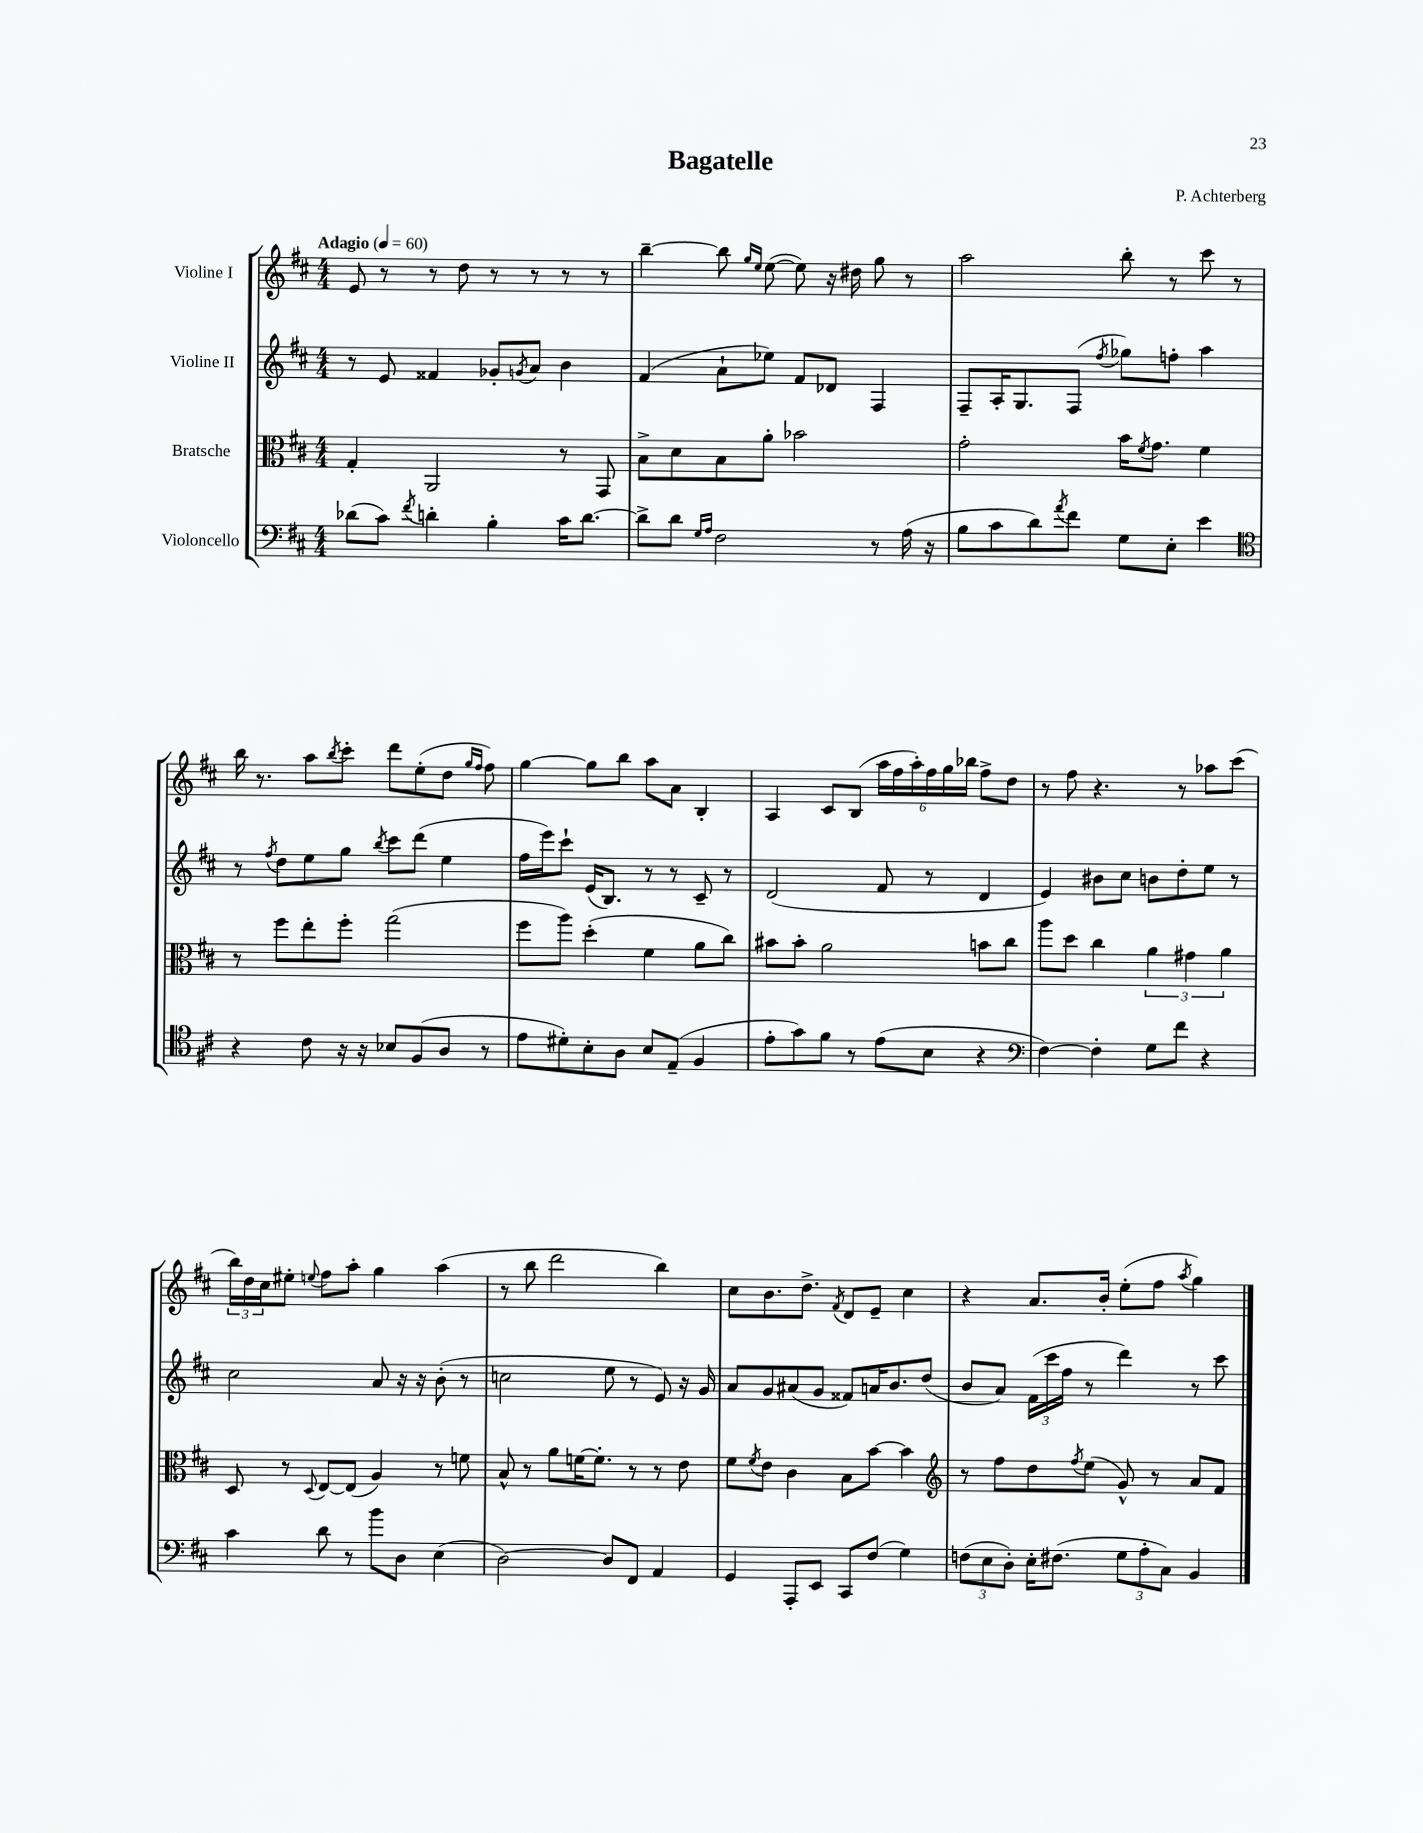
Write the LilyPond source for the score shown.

\header { title = "Bagatelle" composer = "P. Achterberg" }
<<
\new StaffGroup <<
\new Staff = "s0" \with { instrumentName = "Violine I" } {
    \clef treble \key d \major \numericTimeSignature \time 4/4 \tempo "Adagio" 4 = 60
    e'8 r8 r8 d''8 r8 r8 r8 r8 |
    b''4~-- b''8 \grace { g''16 e''16 } e''8~( e''8) r16 dis''16 g''8 r8 |
    a''2 b''8-. r8 cis'''8 r8 |
    b''16 r8. a''8 \acciaccatura { b''8 } cis'''8-. d'''8 e''8-.( d''8 \grace { g''16 fis''16 } fis''8) |
    g''4~ g''8 b''8 a''8 a'8 b4-. |
    a4 cis'8 b8( \tuplet 6/4 { a''16 fis''16 a''16-.) fis''16 g''16 bes''16 } fis''8-> d''8 |
    r8 fis''8 r4. r8 aes''8 cis'''8( |
    \tuplet 3/2 { b''16) d''16 cis''16 } eis''8-. \appoggiatura { e''8 } fis''8 a''8-. g''4 a''4( |
    r8 b''8 d'''2 b''4) |
    cis''8 b'8. d''8.-> \acciaccatura { fis'8 } d'8 e'8-- cis''4 |
    r4 a'8. b'16-. e''8-.( fis''8 \acciaccatura { a''8 } g''4) \bar "|." |
}
\new Staff = "s1" \with { instrumentName = "Violine II" } {
    \clef treble \key d \major \numericTimeSignature \time 4/4
    r8 e'8 fisis'4 ges'8-. \acciaccatura { g'8 } a'8 b'4 |
    fis'4( a'8-! ees''8) fis'8 des'8 fis4 |
    fis8-- a16-. g8. fis8( \acciaccatura { fis''8 } ges''8) f''8-. a''4 |
    r8 \acciaccatura { fis''8 } d''8 e''8 g''8 \acciaccatura { b''8 } cis'''8 d'''8( e''4 |
    fis''16 e'''16) cis'''8-! e'16( b8.) r8 r8 cis'8-- r8 |
    d'2( fis'8 r8 d'4 |
    e'4) bis'8 cis''8 b'8 d''8-. e''8 r8 |
    cis''2 a'8 r16 r16 b'8-.( r8 |
    c''2 e''8 r8 e'8) r16 g'16 |
    a'8 g'8 ais'8( g'8 fisis'8) a'16 b'8. d''8( |
    b'8 a'8) \tuplet 3/2 { fis'16( cis'''16 fis''16 } r8 d'''4) r8 cis'''8 \bar "|." |
}
\new Staff = "s2" \with { instrumentName = "Bratsche" } {
    \clef alto \key d \major \numericTimeSignature \time 4/4
    g4-. a,2 r8 g,8 |
    b8-> d'8 b8 a'8-. bes'2 |
    g'2-. b'16 \acciaccatura { fis'8 } g'8. fis'4 |
    r8 fis''8 e''8-. fis''8-. g''2( |
    fis''8 a''8) d''4-.( fis'4 a'8 cis''8) |
    bis'8 bis'8-. a'2 b'8 cis''8 |
    a''8 d''8 cis''4 \tuplet 3/2 { a'4 gis'4 a'4 } |
    d8 r8 \appoggiatura { d8 } e8~ e8( a4) r8 f'8 |
    b8-^ r8 a'8 f'16~ f'8.-. r8 r8 e'8 |
    fis'8 \acciaccatura { fis'8 } e'8 cis'4 b8 b'8~ b'4 |
    \clef treble r8 fis''8 d''8 \acciaccatura { fis''8 } e''8( g'8-^) r8 a'8 fis'8 \bar "|." |
}
\new Staff = "s3" \with { instrumentName = "Violoncello" } {
    \clef bass \key d \major \numericTimeSignature \time 4/4
    des'8( cis'8) \acciaccatura { fis'8 } d'4-. b4-. cis'16 d'8.~ |
    d'8-> d'8 \grace { g16 a16 } fis2 r8 a16( r16 |
    b8 cis'8 d'8) \acciaccatura { a'8 } fis'8 g8 e8-. e'4 |
    \clef tenor r4 cis'8 r16 r16 bes8 fis8( a8 r8 |
    e'8 dis'8-.) b8-. a8 b8 e8--( fis4 |
    e'8-. g'8) fis'8 r8 e'8( b8 r4 |
    \clef bass fis4~) fis4-. g8 fis'8 r4 |
    cis'4 d'8 r8 b'8 d8 e4( |
    d2~) d8 fis,8 a,4 |
    g,4 a,,8-. e,8 cis,8 fis8( g4) |
    \tuplet 3/2 { f8( e8 d8-.) } e16-. fis8.( \tuplet 3/2 { g8 a8-. cis8) } b,4 \bar "|." |
}
>>
>>
\layout { \context { \Score \remove "Bar_number_engraver" } }
